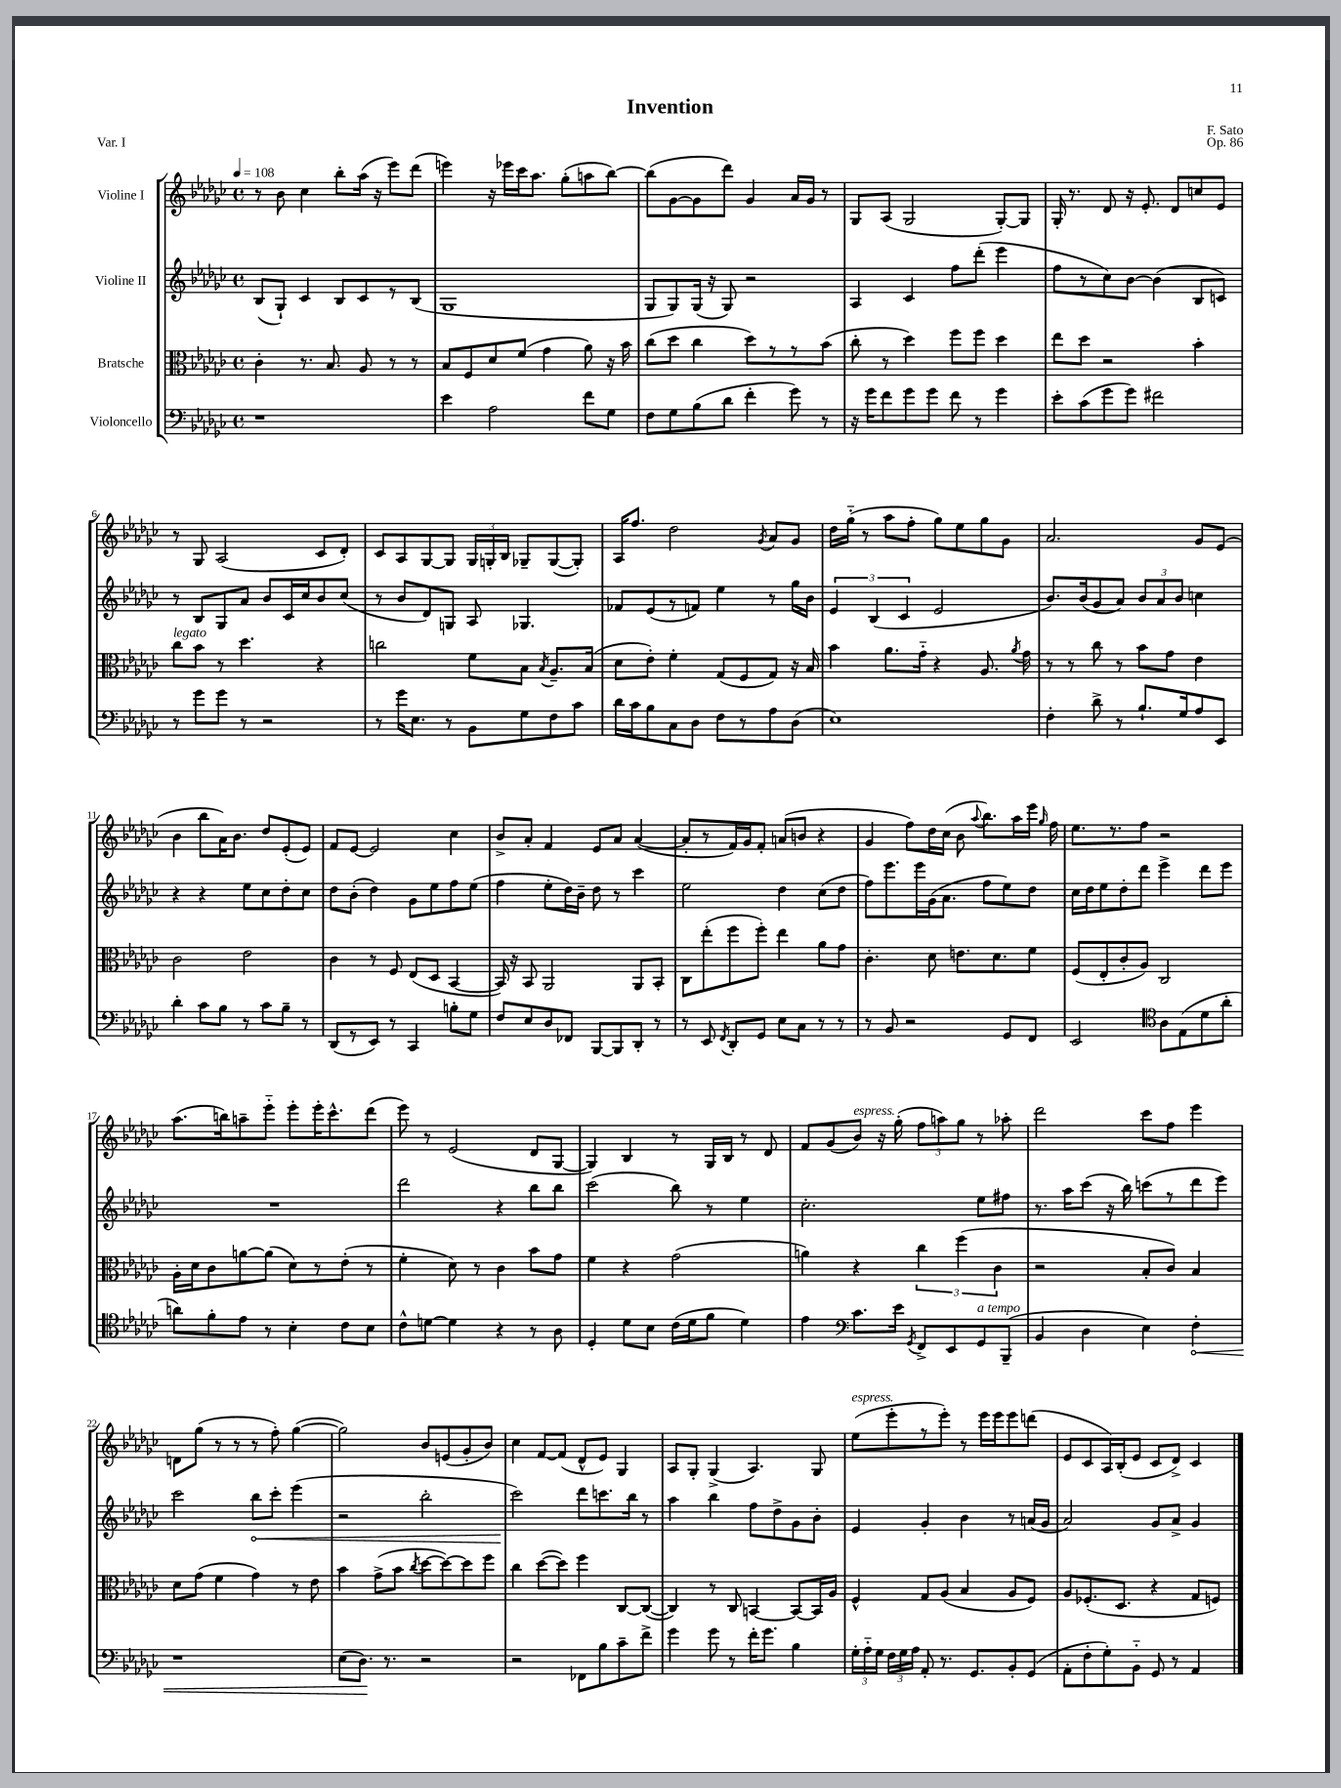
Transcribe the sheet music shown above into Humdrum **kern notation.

**kern	**kern	**kern	**kern
*staff4	*staff3	*staff2	*staff1
*clefF4	*clefC3	*clefG2	*clefG2
*k[b-e-a-d-g-c-]	*k[b-e-a-d-g-c-]	*k[b-e-a-d-g-c-]	*k[b-e-a-d-g-c-]
*M4/4	*M4/4	*M4/4	*M4/4
*met(c)	*met(c)	*met(c)	*met(c)
*MM108	*MM108	*MM108	*MM108
1r	4c-'\	(8B-/L	8r
.	.	8G-`/J)	8b-\
.	8.r	4c-/	4cc-\
.	8.B-/	.	.
.	.	8B-/L	8bb-'\L
.	8A-/	8c-/	(16aa-\Jk
.	.	.	16r
.	8r	8r	8eee-\L)
.	8r	(8B-/J	(8ddd-\J
=	=	=	=
4e-\	8B-/L	1G-	4eee\)
.	8F/	.	.
2A-\	8d-/	.	16r
.	.	.	16eee-\LL
.	(8f/J	.	16ccc-\J
.	.	.	8.aa-\J
.	4g-\	.	.
.	.	.	(8gg-'\L
8f\L	8a-\)	.	8aa\
8G-\J	16r	.	[8bb-\J)
.	16b-\	.	.
=	=	=	=
8F\L	(8cc-\L	8G-/L	(8bb-\]L
8G-\	8dd-\J	8G-/)	[8g-\
(8B-\	4cc-\	(16G-/Jk	8g-\]
.	.	16r	.
8d-\J	.	8G-/)	8ddd-\J)
4f'\	8dd-\L)	2r	4g-/
.	8r	.	.
8g-\)	8r	.	16a-/LL
.	.	.	16g-/JJ
8r	(8b-\J	.	8r
=	=	=	=
16r	8cc-'\	4A-/	8G-/L
16g-\LK	.	.	.
8f\	8r	.	(8A-/J
8g-\	4dd-\)	4c-/	2G-/
8g-\J	.	.	.
8f\	8ff\L	8ff\L	.
8r	8ff\J	(8ddd-'\J	.
4g-\	4dd-\	4eee-\	[8G-'/L)
.	.	.	8G-/]J
=	=	=	=
8e-'\L	8ee-\L	8ff\L	16G-'/
.	.	.	8.r
(8c-\	8dd-\J	8r	.
8g-\	2r	8cc-\)	8d-/
8g-\J)	.	[8b-\J	16r
.	.	.	8.e-'/
2f#\	.	(4b-\]	.
.	.	.	8d-/L
.	4b-'\	8B-/L	8cc/
.	.	8c/J)	8e-/J
=	=	=	=
8r	8cc-\L	8r	8r
8g-\L	8b-\J	8B-/L	8G-/
8g-\J	8r	8G-/	(2A-/
8r	4.dd-\	8a-/J	.
2r	.	8b-/L	.
.	.	16c-/L	.
.	.	16cc-/J	.
.	4r	8b-/	8c-/L
.	.	(8cc-/J	8d-'/J)
=	=	=	=
8r	2cc\	8r	8c-/L
16g-\LK	.	8b-/L	8A-/
8.E-\J	.	.	.
.	.	8d-/)	[8G-/
8r	.	8G/J	8G-/]J
8BB-\L	8f\L	8A-/	24G-/LL
.	.	.	24G'/
.	.	.	24B-/JJ
8G-\	8B-\J	4.G-/	8G-~/L
.	8qB-/	.	.
8F\	8.A-~/L	.	([8G-/
8c-\J	.	.	8G-'/]J)
.	(16B-/Jk	.	.
=	=	=	=
16d-\LL	8d-\L	8f-/L	16A-/LK
16c-\J	.	.	8.ff/J
8B-\	8e-'\J)	(8e-/	.
8C-\	4f'\	8r	2dd-\
8D-\J	.	8f/J)	.
8F\L	(8G-/L	4ee-\	.
8r	8F/	.	.
.	.	.	8qg-/
8A-\	8G-/J)	8r	8a-/L
(8D-\J	16r	16gg-\LL	8g-/J
.	16B-/	16b-\JJ	.
=	=	=	=
1E-)	4b-\	6e-/	16dd-\LL
.	.	.	(16gg-'~\JJ
.	.	.	8r
.	.	(6B-/	.
.	8.a-\L	.	8aa-\L
.	.	6c-/	.
.	.	.	8ff'\J
.	16g-'~\Jk	.	.
.	4r	2e-/	8gg-\L)
.	.	.	8ee-\
.	8.A-/	.	8gg-\
.	.	.	8g-\J
.	8qa-/	.	.
.	16g-\	.	.
=	=	=	=
4F'\	8r	8.b-/L)	2.a-/
.	8r	.	.
.	.	(16b-/k	.
8d-^\	8cc-\	8g-/	.
8r	8r	8a-/J)	.
8.B-`/L	8b-\L	12b-/L	.
.	.	12a-/	.
.	8g-\J	.	.
.	.	12b-/J	.
16G-/k	.	.	.
8A-/	4e-\	4cc\	8g-/L
8EE-/J	.	.	(8e-/J
=	=	=	=
4d-'\	2c-\	4r	4b-\
8c-\L	.	4r	8bb-\L
8B-\J	.	.	16a-\K)
.	.	.	8.b-\J
8r	2e-\	8ee-\L	.
8c-\L	.	8cc-\	8dd-/L
8B-~\J	.	8dd-'\	(8e-'/
8r	.	8cc-\J	8e-/J)
=	=	=	=
(8DD-/L	4c-\	8dd-\L	8f/L
8r	.	(8b-'\J	[8e-/J
8EE-/J)	8r	4dd-\)	2e-/]
8r	8F/	.	.
4CC-/	(8E-/L	8g-\L	.
.	8D-/J	8ee-\	.
8B'\L	[4BB-/	8ff\	4cc-\
8G-\J	.	(8ee-\J	.
=	=	=	=
8F/L	16BB-/])	4ff\	8b-^/L
.	16r	.	.
8E-/	8BB-/	.	8a-'/J
8D-/	2AA-/	8ee-'\L	4f/
8FF-/J	.	16dd-\L)	.
.	.	16b-~\JJ	.
[8BBB-/L	.	8dd-\	8e-/L
8BBB-/]	.	8r	8a-/J
8DD-'/J	8AA-/L	4ccc-\	([4a-/
8r	8BB-'/J	.	.
=	=	=	=
8r	8C-\L	2ee-\	8a-'/]L
8EE-/	(8ee-'\	.	8r
8qFF/	.	.	.
8DD-'/L	8ff\	.	16f/L)
.	.	.	16g-/J
8GG-/J	8ff'\J)	.	8f'/J
8E-\L	4ee-\	4dd-\	(8a/L
8C-\J	.	.	8b/J
8r	8a-\L	(8cc-\L	4r
8r	8g-\J	8dd-\J	.
=	=	=	=
8r	4.c-'\	8ff\L)	4g-/
8BB-/	.	8.eee-\	.
2r	.	.	8ff\L)
.	.	16eee-\L	.
.	8d-\	(16g-\J	16dd-\L
.	.	8.a-\J	(16cc-\JJ
.	8.e\L	.	8b-\
.	.	.	8qqaa-/
.	.	8ff\L	8.bb-\L)
.	8.d-\	.	.
8GG-/L	.	8ee-\)	.
.	.	.	16aa-\L
8FF/J	8f\J	8dd-\J	16eee-\JJ
.	.	.	16qqgg-/
.	.	.	16ff\
=	=	=	=
2EE-/	(8F/L	16cc-\LL	8.ee-\L
.	.	16dd-\J	.
.	8E-'/	8ee-\	.
.	.	.	8.r
.	8c-'/	8dd-'\	.
.	8A-/J)	8ddd-\J	8ff\J
*clefC4	*	*	*
8A-\L	2C-/	4eee-^\	2r
(8E-\	.	.	.
8d-\	.	8ddd-\L	.
8a-'\J	.	8eee-\J	.
=	=	=	=
8a\L)	16A-'\LL	1r	(8.aa-\L
.	16d-\J	.	.
8f'\	8c-\	.	.
.	.	.	16bb\k)
8e-\J	[8a\	.	8aa~\
8r	(8a\]J	.	8eee-'~\J
4B-'\	8d-\L)	.	8eee-'\L
.	8r	.	16eee-'\K
.	.	.	8.ccc-^^\
8c-\L	(8e-'\J	.	.
8B-\J	8r	.	(8ddd-\J
=	=	=	=
8c-^^\L	4f'\	2ddd-\	8eee-\)
[8d\J	.	.	8r
4d\]	8d-\)	.	(2e-/
.	8r	.	.
4r	4c-\	4r	.
8r	8b-\L	8bb-\L	8d-/L
8A-\	8g-\J	8bb-\J	[8G-/J
=	=	=	=
4D-'/	4f\	(2ccc-\	4G-/])
8d-\L	4r	.	4B-/
8B-\J	.	.	.
(16c-\LL	(2g-\	8bb-\)	8r
16d-\J	.	.	.
8f\J	.	8r	16G-/LL
.	.	.	16B-/JJ
4d-\)	.	4ee-\	8r
.	.	.	8d-/
=	=	=	=
4e-\	4a\)	2.cc-'\	8f/L
.	.	.	(8g-/
*clefF4	*	*	*
8.c-\L	4r	.	8b-/J)
.	.	.	16r
16e-\Jk	.	.	(16gg-'\
8qGG-/	.	.	.
8FF^/L	6cc-\	.	12ff\L
.	.	.	12aa\)
8EE-/	.	.	.
.	(6ff\	.	12gg-\J
8GG-/	.	8ee-\L	8r
.	6c-\	.	.
(8BBB-~/J	.	8ff#\J	8aa-'\
=	=	=	=
4BB-/	2r	8.r	2ddd-\
.	.	16aa-\LK	.
4D-\	.	(8ccc-\J	.
.	.	16r	.
.	.	16bb-\)	.
4E-\)	8B-'/L	(8ccc\L	8ccc-\L
.	8c-/J)	8r	8ff\J
4F'\	4B-/	8ddd-\	4eee-\
.	.	8eee-\J)	.
=	=	=	=
1r	8d-\L	2ccc-\	8d\L
.	(8g-\J	.	(8gg-\J
.	4f\	.	8r
.	.	.	8r
.	4g-\)	8bb-\L	8r
.	.	8ccc-'\J	8ff'\)
.	8r	(4eee-\	([4gg-\
.	8e-\	.	.
=	=	=	=
(8E-\L	4b-\	2r	2gg-\])
8.D-\J)	.	.	.
.	(8g-^\L	.	.
8.r	.	.	.
.	8b-\J	.	.
.	8qcc-/	.	.
2r	[8dd-\L	2bb-'\	8b-/L
.	8dd-\_)	.	(8e/
.	8dd-\]	.	8g-'/
.	8ff\J	.	8b-/J)
=	=	=	=
2r	4cc-\	2ccc-\)	4cc-\
.	([8dd-\L	.	[8f/L
.	8dd-\]J)	.	(8f/]J
8FF-\L	4ff\	8ddd-\L	8d-^^/L
8B-\	.	8.ccc\	8e-/J)
8c-~\	[8C-/L	.	4G-/
.	.	16bb-\Jk	.
8f^\J	(8C-/_J	8r	.
=	=	=	=
4g-\	4C-/])	4aa-\	8A-/L
.	.	.	8G-'/J
8g-\	8r	4bb-\	(4G-^/
8r	8C-/	.	.
16f'\LK	[4BB/	8ff\L	4.A-/)
8.g-\J	.	.	.
.	.	8dd-^\	.
4B-\	8BB/_L	8g-\	.
.	16BB/]L	8b-'\J	8G-/
.	16A-/JJ	.	.
=	=	=	=
24G-'\LL	4F^^/	4e-/	(8ee-\L
24A-'~\	.	.	.
24G-\JJ	.	.	.
24F\LL	.	.	8eee-'\
24G-\	.	.	.
24A-\JJ	.	.	.
8AA-'/	8G-/L	4g-'/	8r
8.r	(8A-/J	.	8eee-'\J)
.	4B-/	4b-\	8r
8.GG-/L	.	.	.
.	.	.	16eee-\LL
.	.	.	16eee-\J
8BB-'/	8A-/L	8r	8eee-\
(8GG-/J	8F/J)	(16a/LL	(8ddd\J
.	.	16g-/JJ	.
=	=	=	=
8AA-'\L	8A-/L	2a-/)	8e-/L
8F'\	(8.F-'/	.	8c-/
8G-'\)	.	.	16A-/L)
.	8.D-/J	.	(16B-'/J
8BB-'~\J	.	.	8e-/J
8GG-/	4r	8g-/L	8c-/L
8r	.	8a-^/J	8d-^/J)
4AA-/	8G-/L	4g-/	4c-/
.	8F/J)	.	.
==	==	==	==
*-	*-	*-	*-
